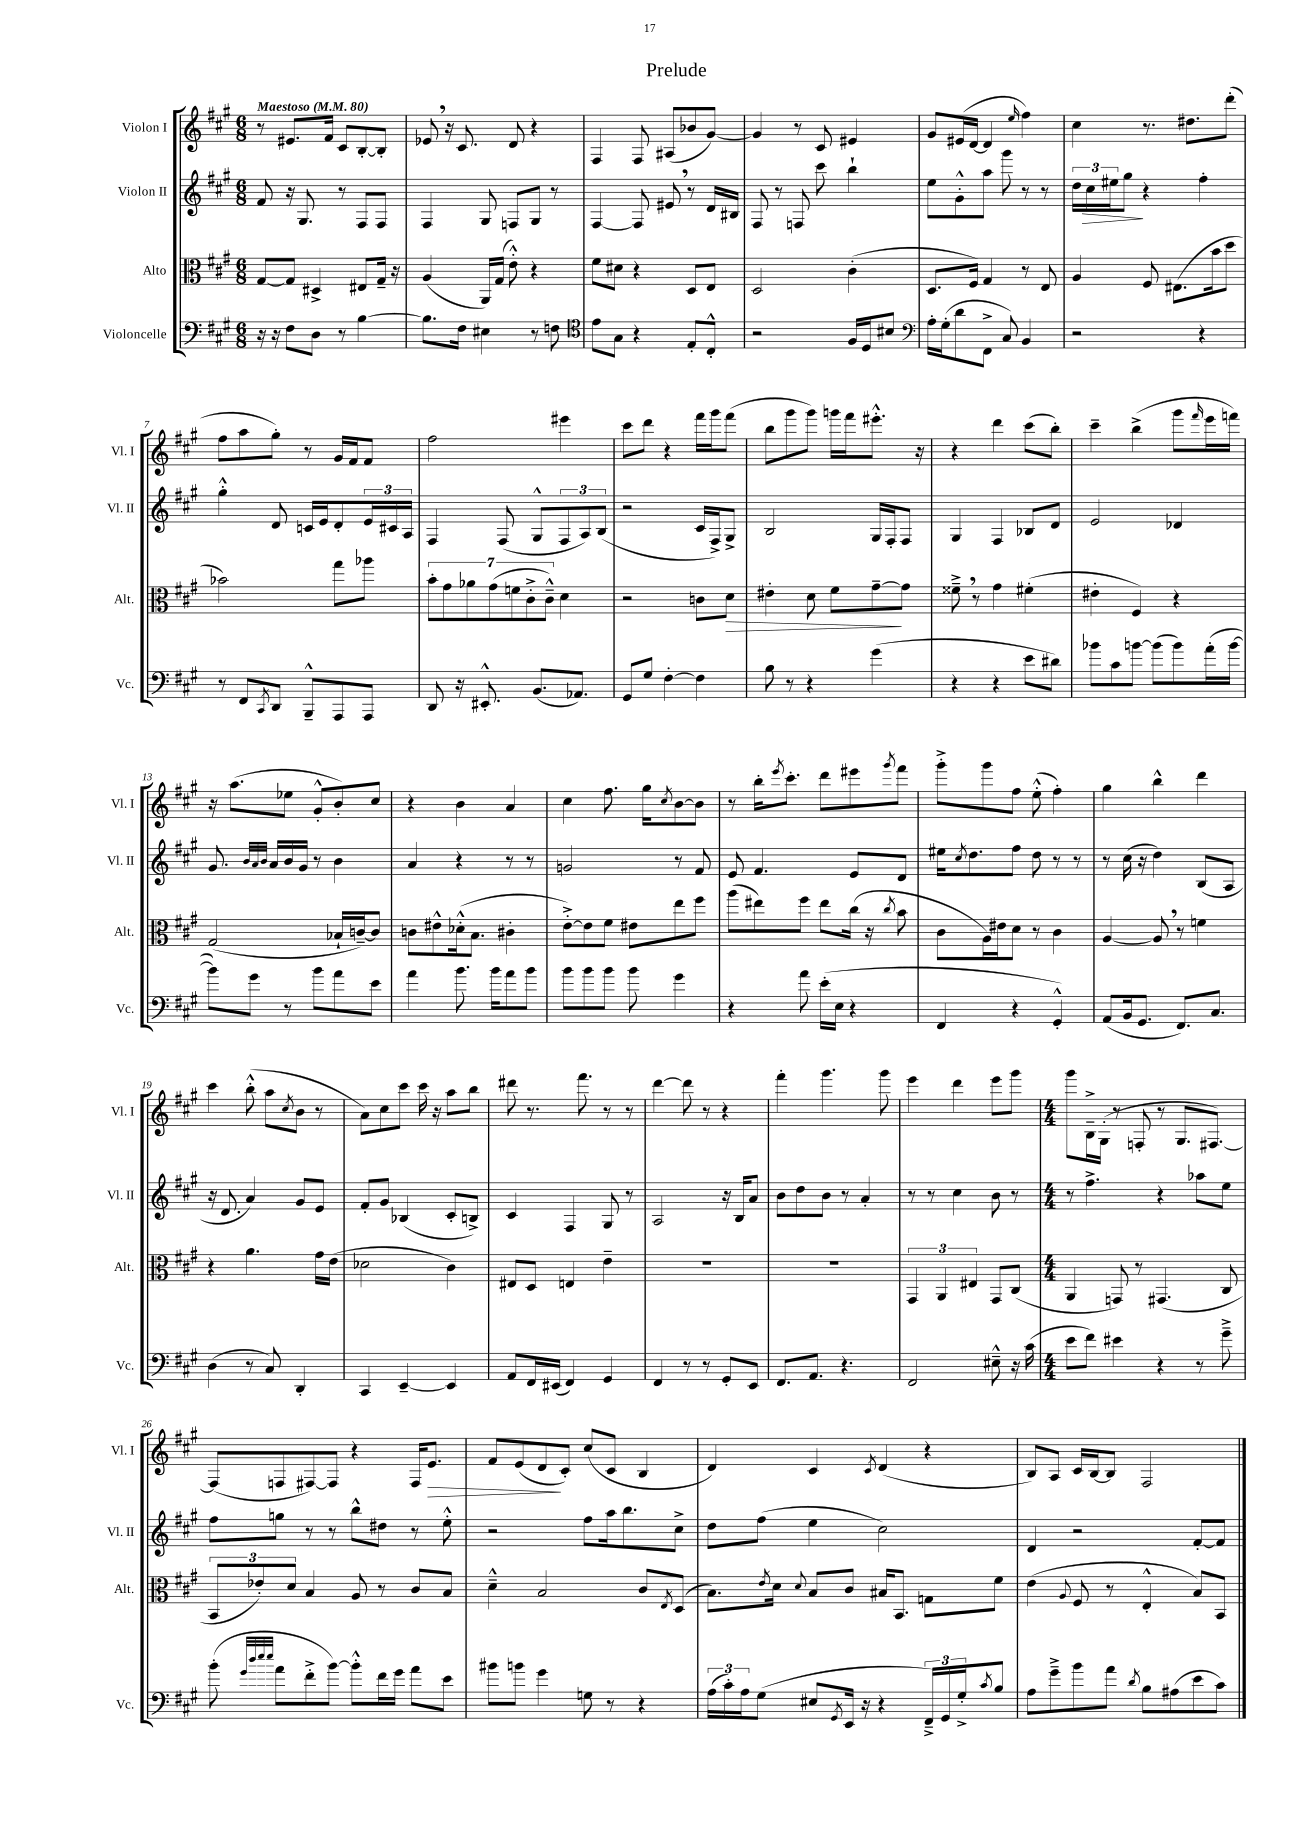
\header { title = "Prelude" }
<<
\new StaffGroup <<
\new Staff = "s0" \with { instrumentName = "Violon I" shortInstrumentName = "Vl. I" } {
    \clef treble \key a \major \numericTimeSignature \time 6/8 \tempo "Maestoso" 4 = 80
    r8 eis'8. fis'16 cis'8 b8~-. b8-. |
    ees'8 \breathe r16 cis'8. d'8 r4 |
    fis4 fis8 ais8( bes'8 gis'8~) |
    gis'4 r8 cis'8 eis'4 |
    gis'8 eis'16( d'16~ d'4 \grace { e''16 } fis''4) |
    cis''4 r8. dis''8. d'''8-.( |
    fis''8 a''8 gis''8-.) r8 gis'16 fis'16 fis'8 |
    fis''2 eis'''4 |
    cis'''8 d'''8 r4 fis'''16 gis'''16 fis'''8( |
    b''8 gis'''8 gis'''8) g'''16 fis'''16 eis'''8.-.-^ r16 |
    r4 d'''4 cis'''8( b''8-.) |
    cis'''4-- b''4->( gis'''8 \grace { fis'''16 } e'''16 f'''16) |
    r16 a''8.( ees''8 gis'8-.-^ b'8-.) cis''8 |
    r4 b'4 a'4 |
    cis''4 fis''8. gis''16 \acciaccatura { cis''8 } b'8~ b'8 |
    r8 b''16-. \acciaccatura { e'''8 } cis'''8.-. d'''8 eis'''8 \acciaccatura { gis'''8 } fis'''8 |
    gis'''8-.-> gis'''8 fis''8 e''8-.-^( fis''4-.) |
    gis''4 b''4-^ d'''4 |
    cis'''4 b''8-.-^( a''8 \acciaccatura { cis''8 } b'8 r8 |
    a'8) cis''8 cis'''8 cis'''16 r16 a''8 b''8 |
    dis'''8 r8. fis'''8. r8 r8 |
    d'''4~ d'''8 r8 r4 |
    fis'''4-. gis'''4. gis'''8 |
    e'''4 d'''4 e'''8 gis'''8 |
    \numericTimeSignature \time 4/4 gis'''8 b16---> gis16-.( r8 f8-. r8 gis8. fis8.~) |
    fis8( f8 fis8~) fis8 r4 fis16 e'8.\> |
    fis'8 e'8( d'8\! cis'8-.) cis''8( cis'8 b4 |
    d'4) cis'4 \acciaccatura { cis'8 } d'4( r4 |
    b8) a8 cis'16 b16~ b8 fis2 \bar "|." |
}
\new Staff = "s1" \with { instrumentName = "Violon II" shortInstrumentName = "Vl. II" } {
    \clef treble \key a \major \numericTimeSignature \time 6/8
    fis'8 r16 gis8. r8 fis8 fis8 |
    fis4 gis8 f8 gis8 r8 |
    fis4~ fis8 eis'8 \breathe r8 d'16 bis16 |
    fis8 r8 f8 cis'''8 b''4-! |
    e''8 gis'8-.-^ a''8 gis'''8 r8 r8 |
    \tuplet 3/2 { d''16 cis''16\> eis''16 } gis''8\! r4 fis''4-. |
    gis''4-.-^ d'8 c'16 e'16 d'8-. \tuplet 3/2 { e'16 cis'16 a16 } |
    fis4 fis8( gis8-^ \tuplet 3/2 { fis8 a8) b8( } |
    r2 cis'16 fis16->) gis8-> |
    b2 gis16 fis16-. fis8 |
    gis4 fis4 bes8 d'8 |
    e'2 des'4 |
    gis'8. \grace { b'32 a'32 b'32 } a'16 b'16 gis'16 r8 b'4 |
    a'4 r4 r8 r8 |
    g'2 r8 fis'8 |
    e'8 fis'4. e'8 d'8 |
    eis''16 \acciaccatura { cis''8 } d''8. fis''8 d''8 r8 r8 |
    r8 cis''16( r16 d''4) b8( a8 |
    r16 d'8. a'4) gis'8 e'8 |
    fis'8-. gis'8 bes4( cis'8-. b8->) |
    cis'4 fis4 gis8 r8 |
    a2 r16 b16 a'8 |
    b'8 d''8 b'8 r8 a'4-. |
    r8 r8 cis''4 b'8 r8 |
    \numericTimeSignature \time 4/4 r8 fis''4.-> r4 aes''8 e''8 |
    fis''8 g''8 r8 r8 b''8-^ dis''8 r8 e''8-.-^ |
    r2 fis''8 a''16 b''8. cis''8-> |
    d''8 fis''8( e''4 cis''2) |
    d'4 r2 fis'8~-. fis'8 \bar "|." |
}
\new Staff = "s2" \with { instrumentName = "Alto" shortInstrumentName = "Alt." } {
    \clef alto \key a \major \numericTimeSignature \time 6/8
    gis8~ gis8 dis4-> eis8 gis16-- r16 |
    a4( a,16) gis16( e'8-.-^) r4 |
    fis'8 dis'8 r4 d8 e8 |
    d2 cis'4-.( |
    d8. fis16) gis4 r8 e8 |
    a4 fis8 eis8.( b'16 d''8 |
    bes'2) gis''8 aes''8 |
    \tuplet 7/4 { b'8-. gis'8 aes'8 gis'8( f'8 cis'8-.-> cis'8---^) } d'4 |
    r2 c'8 d'8\> |
    eis'4-. d'8 fis'8 gis'8~--\! gis'8 |
    fisis'8---> \breathe r8 gis'4 fis'4-.( |
    eis'4-. fis4) r4 |
    gis2( bes16-! c'16~--) c'8 |
    c'8 eis'8-^ des'16-.-^( b8. cis'4-. |
    e'8~-.->) e'8 fis'8 eis'8 e''8 fis''8 |
    a''8( eis''8) fis''8 eis''8 cis''16( r16 \acciaccatura { cis''8 } b'8 |
    cis'8 a16) eis'16 d'8 r8 cis'4 |
    a4~ a8 \breathe r8 f'4 |
    r4 a'4. gis'16 e'16( |
    des'2 cis'4) |
    eis8 d8 e4 e'4-- |
    R2. |
    R2. |
    \tuplet 3/2 { gis,4 a,4 eis4 } gis,8 cis8( |
    \numericTimeSignature \time 4/4 a,4 g,8) r8 gis,4.( cis8 |
    \tuplet 3/2 { b,8 ees'8-.) d'8 } b4 a8 r8 cis'8 b8 |
    d'4---^ b2 cis'8 \acciaccatura { e8 } d8( |
    b8.) \acciaccatura { e'8 } d'16 \appoggiatura { d'8 } b8 cis'8 bis16 b,8. g8 fis'8 |
    e'4( \appoggiatura { a8 } fis8 r8 e4-.-^ b8) b,8 \bar "|." |
}
\new Staff = "s3" \with { instrumentName = "Violoncelle" shortInstrumentName = "Vc." } {
    \clef bass \key a \major \numericTimeSignature \time 6/8
    r16 r16 fis8 d8 r8 b4~ |
    b8. fis16 eis4 r8 f8 |
    \clef tenor e'8 gis8 r4 e8-. cis8-.-^ |
    r2 fis16 d16 bis8 |
    \clef bass a16-. gis16-.( d'8 fis,8-> cis8) b,4 |
    r2 r4 |
    r8 fis,8 \acciaccatura { cis,8 } d,8 b,,8---^ a,,8 a,,8 |
    d,8 r16 eis,8.-.-^ b,8.( aes,8.) |
    gis,8 gis8 fis4~-. fis4 |
    b8 r8 r4 gis'4( |
    r4 r4 e'8 dis'8) |
    bes'8 cis'8 b'8~ b'8( b'8) a'16-.( b'16~ |
    b'8) gis'8 r8 b'8 a'8 e'8 |
    a'4 b'8. b'16 a'8 b'8 |
    b'8 b'8 b'8 b'8 gis'4 |
    r4 a'8 e'16-.( e16 r4 |
    fis,4 r4 gis,4-.-^) |
    a,8( b,16 gis,8. fis,8.) cis8. |
    d4( r8 cis8) d,4-. |
    cis,4 e,4~-- e,4 |
    a,8 fis,16 eis,16( fis,4) gis,4 |
    fis,4 r8 r8 gis,8-. e,8 |
    fis,8. a,8. r4. |
    fis,2 eis8---^ r16 cis'16( |
    \numericTimeSignature \time 4/4 e'8 fis'8) eis'4 r4 r8 gis'8---> |
    b'8-.( \grace { gis'32 d''32 e''32 e''32 } a'8 fis'8-.-> b'8~) b'8-.-^ fis'16 gis'16 a'8 e'8 |
    bis'8 b'8 gis'4 g8 r8 r4 |
    \tuplet 3/2 { a16( cis'16-.) a16 } gis8( eis8 \acciaccatura { gis,8 } e,16 r16 r4 \tuplet 3/2 { fis,16--->) gis,16 gis16-.-> } \acciaccatura { cis'8 } b8 |
    a8 gis'8---> b'8 a'8 \acciaccatura { d'8 } b8 ais8( e'8 cis'8) \bar "|." |
}
>>
>>
